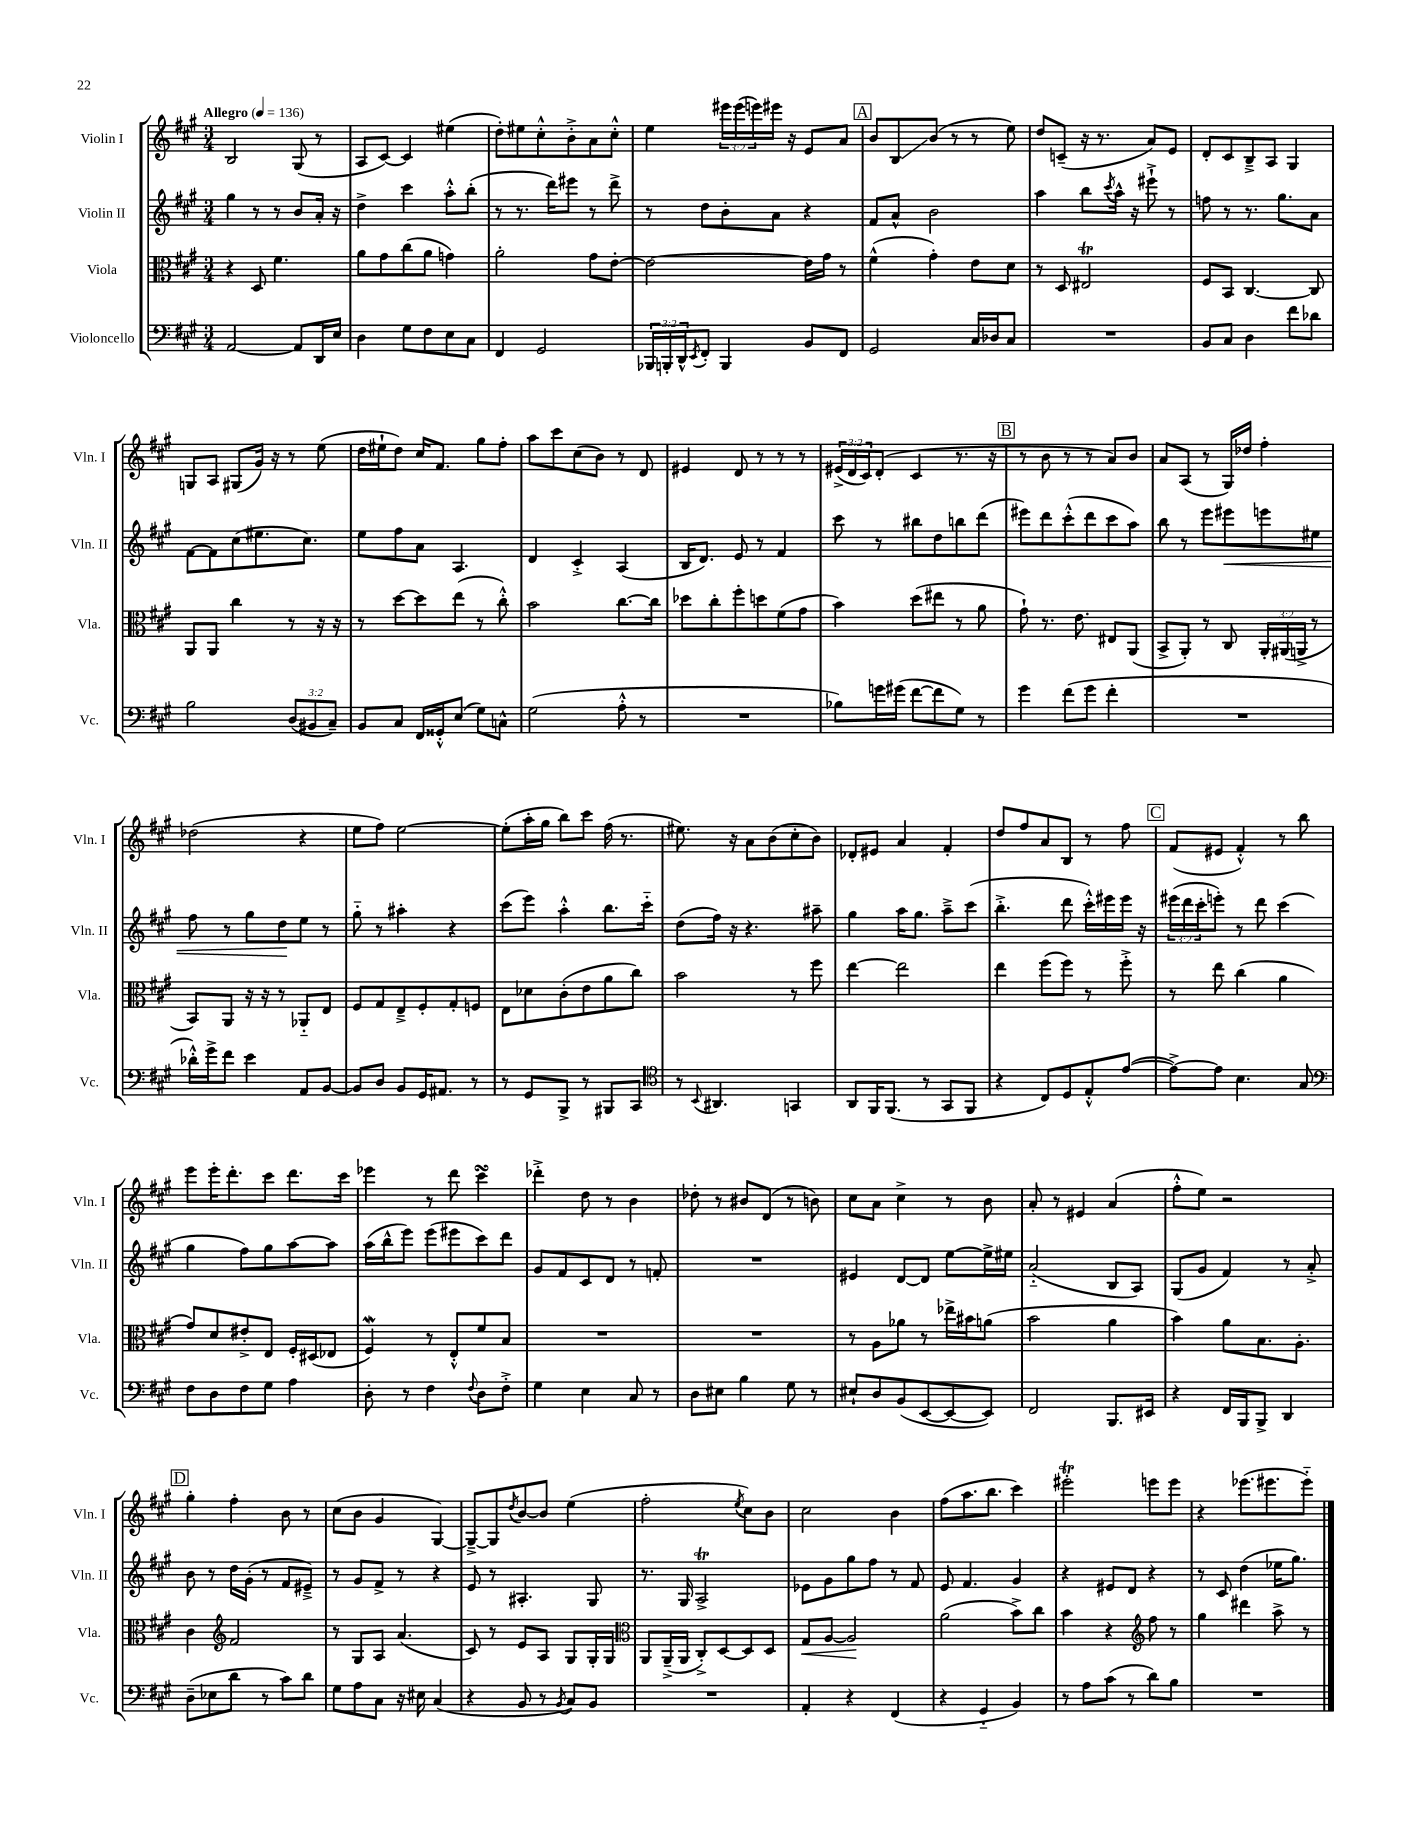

**kern	**kern	**kern	**kern
*staff4	*staff3	*staff2	*staff1
*clefF4	*clefC3	*clefG2	*clefG2
*k[f#c#g#]	*k[f#c#g#]	*k[f#c#g#]	*k[f#c#g#]
*M3/4	*M3/4	*M3/4	*M3/4
*MM136	*MM136	*MM136	*MM136
[2AA	4r	4gg#	2B
.	8D	8r	.
.	4.f#	8r	.
8AA]	.	8b	(8G#
16DD	.	16a'	8r
16E	.	16r	.
=	=	=	=
4D	8a	4dd^	8A
.	8g#	.	[8c#)
8G#	(8cc#	4ccc#	4c#]
8F#	8a	.	.
8E	4g)	8aa'^^	(4ee#
8C#	.	(8bb'	.
=	=	=	=
4FF#	2a'	8r	8dd')
.	.	8.r	8ee#
2GG#	.	.	8cc#'^^
.	.	16ddd)	.
.	.	8eee#	8b'^
.	8g#	8r	8a
.	[8e'	8ddd^	8cc#'^^
=	=	=	=
24BBB-	2e_	8r	4ee
24BBB'	.	.	.
24DD^^	.	.	.
8qEE	.	.	.
8FF#'	.	8dd	.
4BBB	.	8b'	24eee#
.	.	.	(24eee#
.	.	.	24eee)
.	.	8a	16eee#
.	.	.	16r
8BB	16e]	4r	8e
.	16g#	.	.
8FF#	8r	.	8a
=	=	=	=
2GG#	(4f#^^	8f#	8b
.	.	8a^^	8B
.	4g#')	2b	(8b
.	.	.	8r
16C#	8e	.	8r
16D-	.	.	.
8C#	8d	.	8ee)
=	=	=	=
2.r	8r	4aa	8dd
.	8D	.	(8c~
.	2E#	8bb	16r
.	.	.	8.r
.	.	8qccc#	.
.	.	16aa^^	.
.	.	16r	.
.	.	8eee#`^	8a)
.	.	8r	8e
=	=	=	=
8BB	8F#	8ff	8d'
8C#	8BB	8r	8c#
4D	[4.C#	8.r	8B~^
.	.	.	8A
.	.	8.gg#	.
8f#	.	.	4G#
8d-	8C#]	8a	.
=	=	=	=
2B	8AA	[8f#	8G
.	8AA	8f#]	8A
.	4cc#	(8cc#	(8G#
.	.	8.ee#	16g#)
.	.	.	16r
(12D	8r	.	8r
.	.	8.cc#)	.
12BB#	.	.	.
.	16r	.	(8ee
12C#~)	.	.	.
.	16r	.	.
=	=	=	=
8BB	8r	8ee	16dd
.	.	.	16ee#`
8C#	[8dd	8ff#	8dd)
16FF#	8dd]	8a	16cc#
16GG##'^^	.	.	8.f#
(8E	(8ee	4.A	.
8G#)	8r	.	8gg#
8C^^	8cc#'^^)	.	8ff#'
=	=	=	=
(2G#	2b	4d	8aa
.	.	.	8ccc#
.	.	4c#'^	(8cc#
.	.	.	8b)
8A'^^	[8.cc#	(4A	8r
8r	.	.	8d
.	16cc#]	.	.
=	=	=	=
2.r	8dd-	16B	4e#
.	.	8.d)	.
.	8cc#'	.	.
.	8ff#'	8e	8d
.	8dd	8r	8r
.	(8f#	4f#	8r
.	8g#	.	8r
=	=	=	=
8B-)	4b)	8ccc#	(24e#^
.	.	.	24d
.	.	.	24c#)
16g	.	8r	(8d'
(16g#	.	.	.
[8f#	(8dd	8bb#	4c#
8f#]	8ee#	8dd	.
8G#)	8r	8bb	8.r
8r	8a	(8ddd	.
.	.	.	16r
=	=	=	=
4g#	8g#`)	8eee#)	8r
.	8.r	8ddd	8b
(8f#	.	(8ccc#'^^	8r
.	8.e	.	.
8g#	.	8ddd	8r
4f#'	8E#	8ccc#	8a)
.	(8AA	8aa)	8b
=	=	=	=
2.r	8BB^	8bb	8a
.	8AA')	8r	(8A
.	8r	8eee	8r
.	8C#	8eee#	16G#)
.	.	.	16dd-
.	24AA'	8eee	4ff#'
.	(24AA#	.	.
.	24AA^	.	.
.	8r	8ee#	.
=	=	=	=
16d-'^^)	8BB)	8ff#	(2dd-
16g#^	.	.	.
8f#	8AA	8r	.
4e	16r	8gg#	.
.	16r	.	.
.	8r	8dd	.
8AA	8AA-'~	8ee	4r
[8BB	8E	8r	.
=	=	=	=
8BB]	8F#	8gg#'~	8ee
8D	8G#	8r	8ff#)
8BB	8E~^	4aa#'	[2ee
16GG#	8F#'	.	.
8.AA#	.	.	.
.	8G#'	4r	.
8r	8F	.	.
=	=	=	=
8r	8E	(8ccc#	(8ee']
8GG#	8d-	8eee)	16aa'
.	.	.	16gg#
8BBB^	(8c#'	4aa'^^	8bb)
8r	8e	.	8ccc#
8BBB#	8a	8.bb	(16ff#
.	.	.	8.r
8CC#	8cc#)	.	.
.	.	16ccc#'~	.
=	=	=	=
*clefC4	*	*	*
8r	2b	(8dd	8.ee#)
8qqBB	.	.	.
4.AA#	.	16ff#)	.
.	.	16r	16r
.	.	4.r	8a
.	.	.	(8b
4GG	8r	.	8cc#'
.	8ff#	8aa#~	8b)
=	=	=	=
8AA	[4ee	4gg#	8d-'
16FF#	.	.	8e#
(8.FF#	.	.	.
.	2ee]	16aa	4a
.	.	8.gg#	.
8r	.	.	.
8GG#	.	8aa~^	4f#'
8FF#	.	(8ccc#	.
=	=	=	=
4r	4ee	4.bb'^	8dd
.	.	.	8ff#
8C#)	(8ff#	.	8a
8D	8ff#)	8ddd	8B
8E'^^	8r	16ccc#'^^)	8r
.	.	16eee#	.
([8e	8ff#'^	16eee#	8ff#
.	.	16r	.
=	=	=	=
8e^_)	8r	(24eee#	(8f#
.	.	24ddd	.
.	.	24ccc#'	.
8e]	8ee	8eee')	8e#
4.B	(4cc#	8r	4f#'^^)
.	.	8ddd	.
.	4a	(4ccc#	8r
8G#	.	.	8bb
=	=	=	=
*clefF4	*	*	*
8F#	8g#)	4gg#	8eee
8D	8d	.	16eee'
.	.	.	8.ddd'
8F#	8e#'^	8ff#)	.
8G#	8E	8gg#	8ccc#
4A	16F#'	[8aa	8.ddd
.	(16D#	.	.
.	8E-	8aa]	.
.	.	.	16ccc#
=	=	=	=
8D'	4F#)	(16aa	4eee-
.	.	16bb^^	.
8r	.	8eee)	.
4F#	8r	(8eee	8r
.	8E'^^	8eee#	8ddd
8qqF#	.	.	.
8D	8f#	8ccc#)	4ccc#
8F#'^	8B	8ddd	.
=	=	=	=
4G#	2.r	8g#	4ddd-'^
.	.	8f#	.
4E	.	8c#	8dd
.	.	8d	8r
8C#	.	8r	4b
8r	.	8f'	.
=	=	=	=
8D	2.r	2.r	8dd-'
8E#	.	.	8r
4B	.	.	8b#
.	.	.	(8d
8G#	.	.	8r
8r	.	.	8b)
=	=	=	=
8E#`	8r	4e#	8cc#
8D	8A	.	8a
(8BB	8a-	[8d	4cc#^
[8EE	8r	8d]	.
8EE_	16ee-^	[8ee	8r
.	16b#	.	.
8EE])	(8a	16ee^]	8b
.	.	16ee#	.
=	=	=	=
2FF#	2b	(2a'~	8a'
.	.	.	8r
.	.	.	4e#
8.BBB	4a	8B	(4a
.	.	8A)	.
16EE#	.	.	.
=	=	=	=
4r	4b)	(8G#	8ff#'^^
.	.	8g#	8ee)
16FF#	8a	4f#)	2r
16BBB	.	.	.
8BBB^	8.B	.	.
4DD	.	8r	.
.	8.A'	.	.
.	.	8a'^	.
=	=	=	=
(8D~	4c#	8b	4gg#'
8E-	.	8r	.
*	*clefG2	*	*
8d	2f#	16dd	4ff#'
.	.	(16g#'	.
8r	.	8r	.
8c#)	.	8f#	8b
8d	.	8e#~^)	8r
=	=	=	=
8G#	8r	8r	(8cc#
8A	8G#	8g#	8b
8C#	8A	8f#^	4g#
16r	(4.a	8r	.
16E#	.	.	.
(4C#	.	4r	[4G#)
=	=	=	=
4r	8c#)	8e	8G#~^_
.	8r	8r	8G#]
.	.	.	8qdd
8BB	8e	4.A#'	[8b
8r	8A	.	8b]
8qBB	.	.	.
8C#)	8G#	.	(4ee
8BB	16G#'	8G#	.
.	16G#	.	.
=	=	=	=
*	*clefC3	*	*
2.r	8AA	8.r	2ff#'
.	(16AA~^	.	.
.	16AA	16G#	.
.	8C#'^)	2A^	.
.	[8D	.	.
.	.	.	8qee
.	8D]	.	8cc#)
.	8D	.	8b
=	=	=	=
4AA'	8G#	8e-	2cc#
.	[8A	8g#	.
4r	2A]	8gg#	.
.	.	8ff#	.
(4FF#	.	8r	4b
.	.	8f#	.
=	=	=	=
4r	(2a	8e	(8ff#
.	.	4.f#	8.aa
4GG#'~	.	.	.
.	.	.	8.bb
4BB)	8b^)	4g#	4ccc#)
.	8cc#	.	.
=	=	=	=
8r	4b	4r	2eee#'
8A	.	.	.
(8c#	4r	8e#	.
8r	.	8d	.
*	*clefG2	*	*
8d)	8ff#	4r	8eee
8B	8r	.	8eee
=	=	=	=
2.r	4gg#	8r	4r
.	.	8c#	.
.	4ddd#	(4dd	(8.eee-
.	.	.	8.eee#
.	8aa^	16ee-	.
.	.	8.gg#)	.
.	8r	.	8eee#'~)
==	==	==	==
*-	*-	*-	*-
